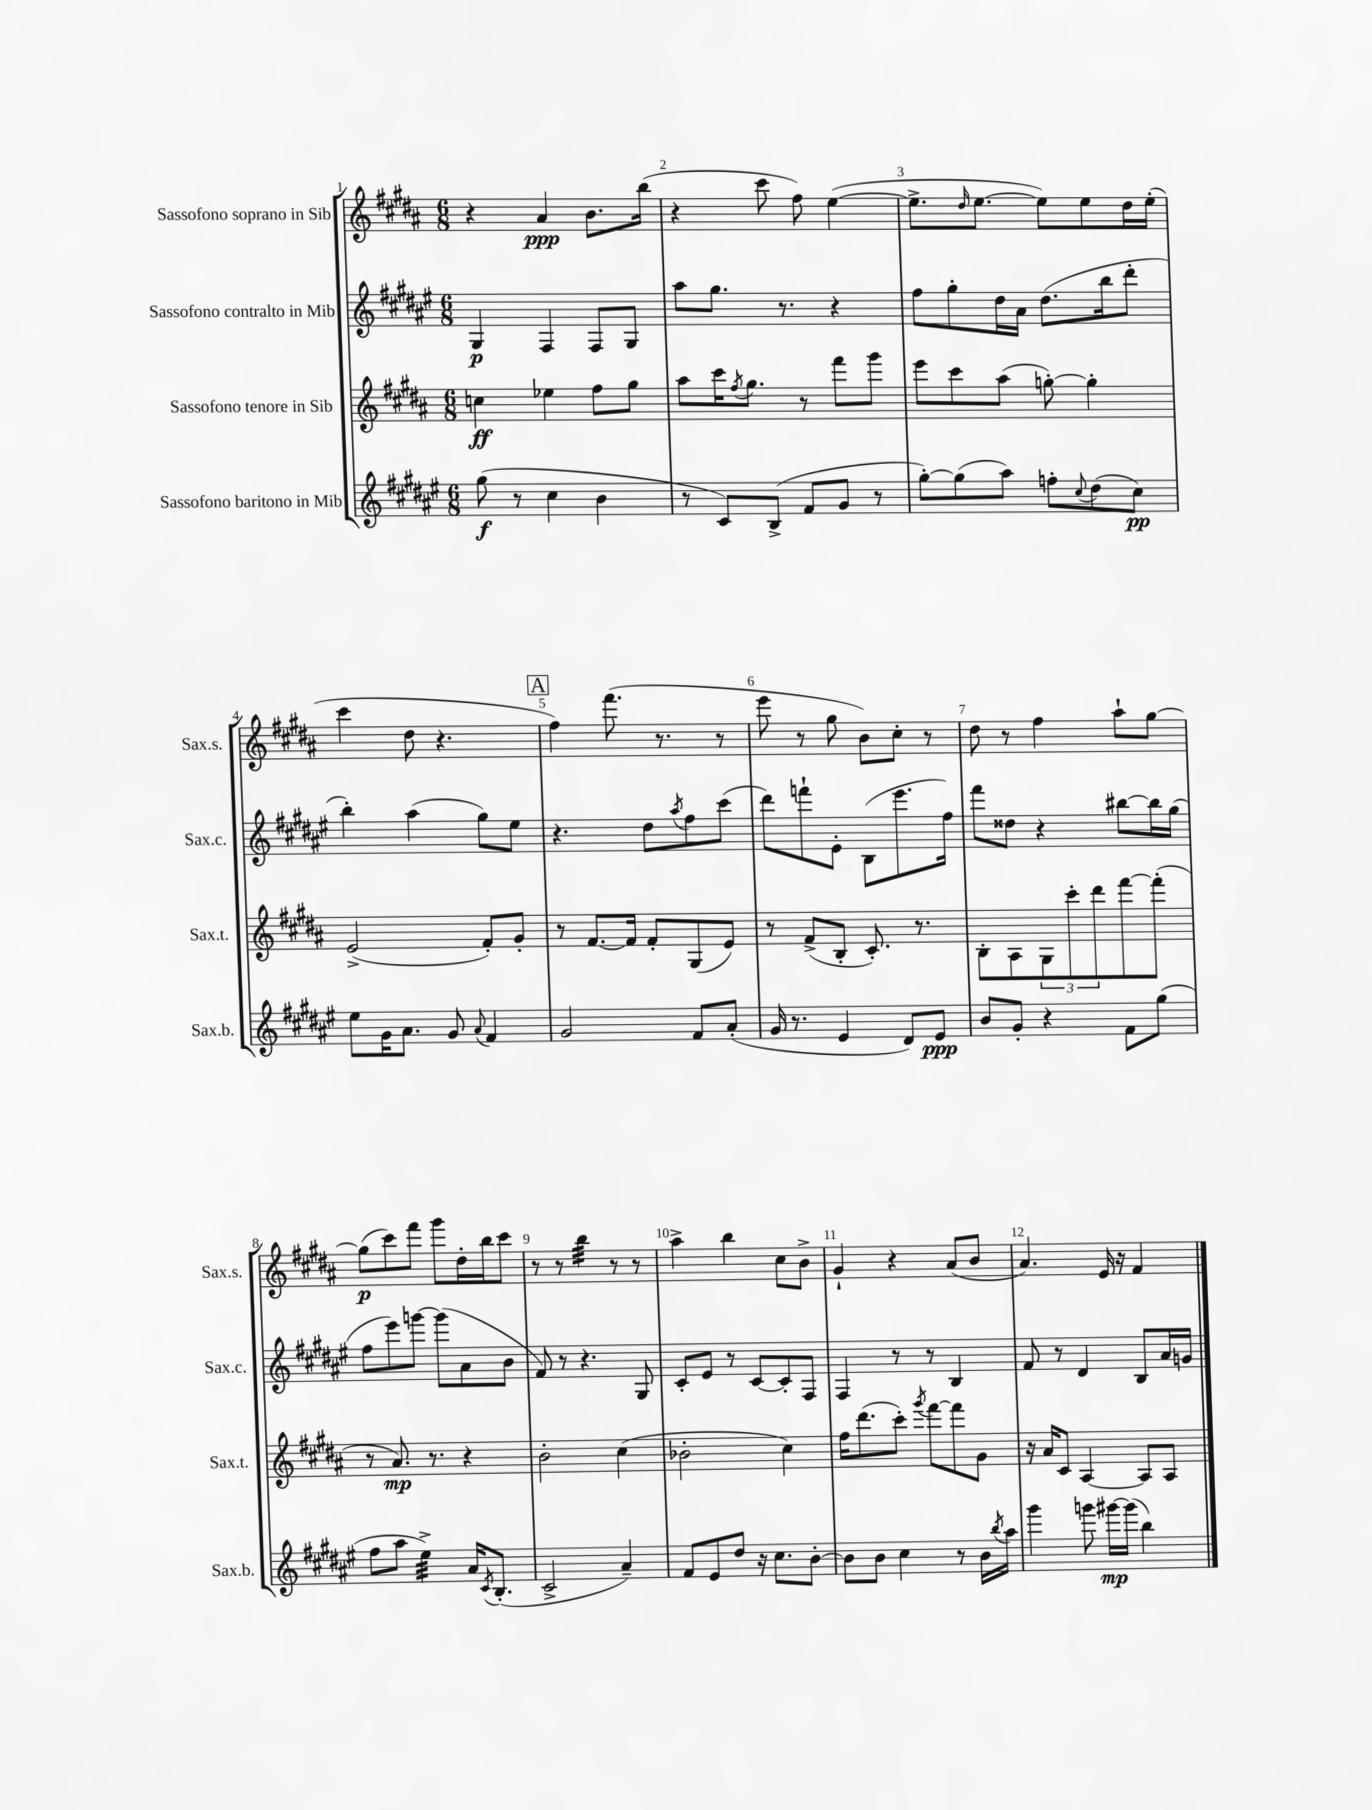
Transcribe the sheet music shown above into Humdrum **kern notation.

**kern	**kern	**kern	**kern
*staff4	*staff3	*staff2	*staff1
*clefG2	*clefG2	*clefG2	*clefG2
*k[f#c#g#d#a#e#]	*k[f#c#g#d#a#]	*k[f#c#g#d#a#e#]	*k[f#c#g#d#a#]
*M6/8	*M6/8	*M6/8	*M6/8
(8gg#\	4cc\	4G#/	4r
8r	.	.	.
4cc#\	4ee-\	4F#/	4a#/
4b\	8ff#\L	8F#/L	8.b\L
.	8gg#\J	8G#/J	.
.	.	.	(16bb\Jk
=	=	=	=
8r	8aa#\L	8aa#\L	4r
8c#/L)	16ccc#\K	8.gg#\J	.
.	8qff#/	.	.
.	8.gg#\J	.	.
(8B^/J	.	.	8ccc#\
.	.	8.r	.
8f#/L	8r	.	8ff#\)
8g#/J	8fff#\L	4r	([4ee\
8r	8ggg#\J	.	.
=	=	=	=
[8gg#'\L)	8eee\L	8ff#\L	8.ee^\]L
(8gg#\]	8ccc#\	8gg#'\	.
.	.	.	16qqdd#/
.	.	.	[8.ee\J
8aa#\J)	(8aa#\J	16dd#\L	.
.	.	16a#\JJ	.
8ff'\L	[8gg'\)	(8.dd#\L	8ee\]L)
8qqcc#/	.	.	.
(8dd#\	4gg'\]	.	8ee\
.	.	16bb\k	.
8cc#\J)	.	8ddd#'\J	16dd#\L
.	.	.	(16ee'\JJ
=	=	=	=
8ee#\L	(2e^/	4bb'\)	4ccc#\
16g#\K	.	.	.
8.a#\J	.	.	.
.	.	(4aa#\	8dd#\
8g#/	.	.	4.r
8qqa#/	.	.	.
4f#/	8f#'/L)	8gg#\L)	.
.	8g#'/J	8ee#\J	.
=	=	=	=
2g#/	8r	4.r	4ff#\)
.	[8.f#/L	.	.
.	.	.	(8.fff#\
.	16f#/]Jk	.	.
.	8f#'/L	8dd#\L	.
.	.	.	8.r
.	.	8qaa#/	.
8f#/L	(8G#/	8ff#\	.
(8a#'/J	8e/J)	(8ccc#\J	8r
=	=	=	=
16g#/	8r	8ddd#\L)	8eee\
8.r	.	.	.
.	(8f#^/L	8fff`\	8r
4e#/	8B'/J	8e#'\J	8gg#\
.	8.c#'/)	(8B\L	8b\L)
8d#/L)	.	8.eee#\	8cc#'\J
.	8.r	.	.
8e#/J	.	.	8r
.	.	16ff#\Jk)	.
=	=	=	=
8b/L	8B'\L	8fff#\L	8dd#\
8g#'/J	8A#\	8dd##\J	8r
4r	12G#\	4r	4ff#\
.	12ccc#'\	.	.
.	12ddd#\	.	.
8f#\L	[8fff#\	[8bb#\L	8aa#`\L
(8gg#\J	(8fff#'\]J	16bb#\]L	[8gg#\J
.	.	(16gg#\JJ	.
=	=	=	=
8ff#\L	8r	8ff#\L	(8gg#\]L
8aa#\J	8.a#/)	8eee#\)	8ccc#\)
4ee#^\)	.	[8ggg\J	8fff#\J
.	8.r	.	.
.	.	(8ggg\]L	8ggg#\L
16a#/LK	4r	8a#\	16dd#'\L
8qc#/	.	.	.
(8.B'/J	.	.	16bb\J
.	.	8b\J	8ccc#\J
=	=	=	=
2c#^/	2b'\	8f#/)	8r
.	.	8r	8r
.	.	4.r	4bb\
4a#~/)	(4cc#\	.	8r
.	.	8G#/	8r
=	=	=	=
8f#/L	2b-'\	8c#'/L	4aa#^\
8e#/	.	8e#/J	.
8dd#/J	.	8r	4bb\
16r	.	[8c#/L	.
8.cc#\L	.	.	.
.	4cc#\)	8c#'/]	8cc#\L
[8b'\J	.	8F#/J	8b^\J
=	=	=	=
8b\]L	16ff#\LK	4F#/	4g#`/
.	(8.ddd#\	.	.
8b\J	.	.	.
4cc#\	8ccc#'\J)	8r	4r
.	8qggg#/	.	.
.	[8fff#\L	8r	.
8r	8fff#\]	4B/	(8a#/L
16b\LL	8g#\J	.	8b/J
8qbb/	.	.	.
16aa#\JJ	.	.	.
=	=	=	=
4ggg#\	16r	8f#/	4.a#/)
.	16a#/LK	.	.
.	8c#/J	8r	.
8ggg\	[4A#/	4d#/	.
[16ggg#\LL	.	.	16e/
(16ggg#\]JJ	.	.	16r
4bb\)	8A#/]L	8B/L	4f#/
.	8A#/J	16a#/L	.
.	.	16g/JJ	.
==	==	==	==
*-	*-	*-	*-
